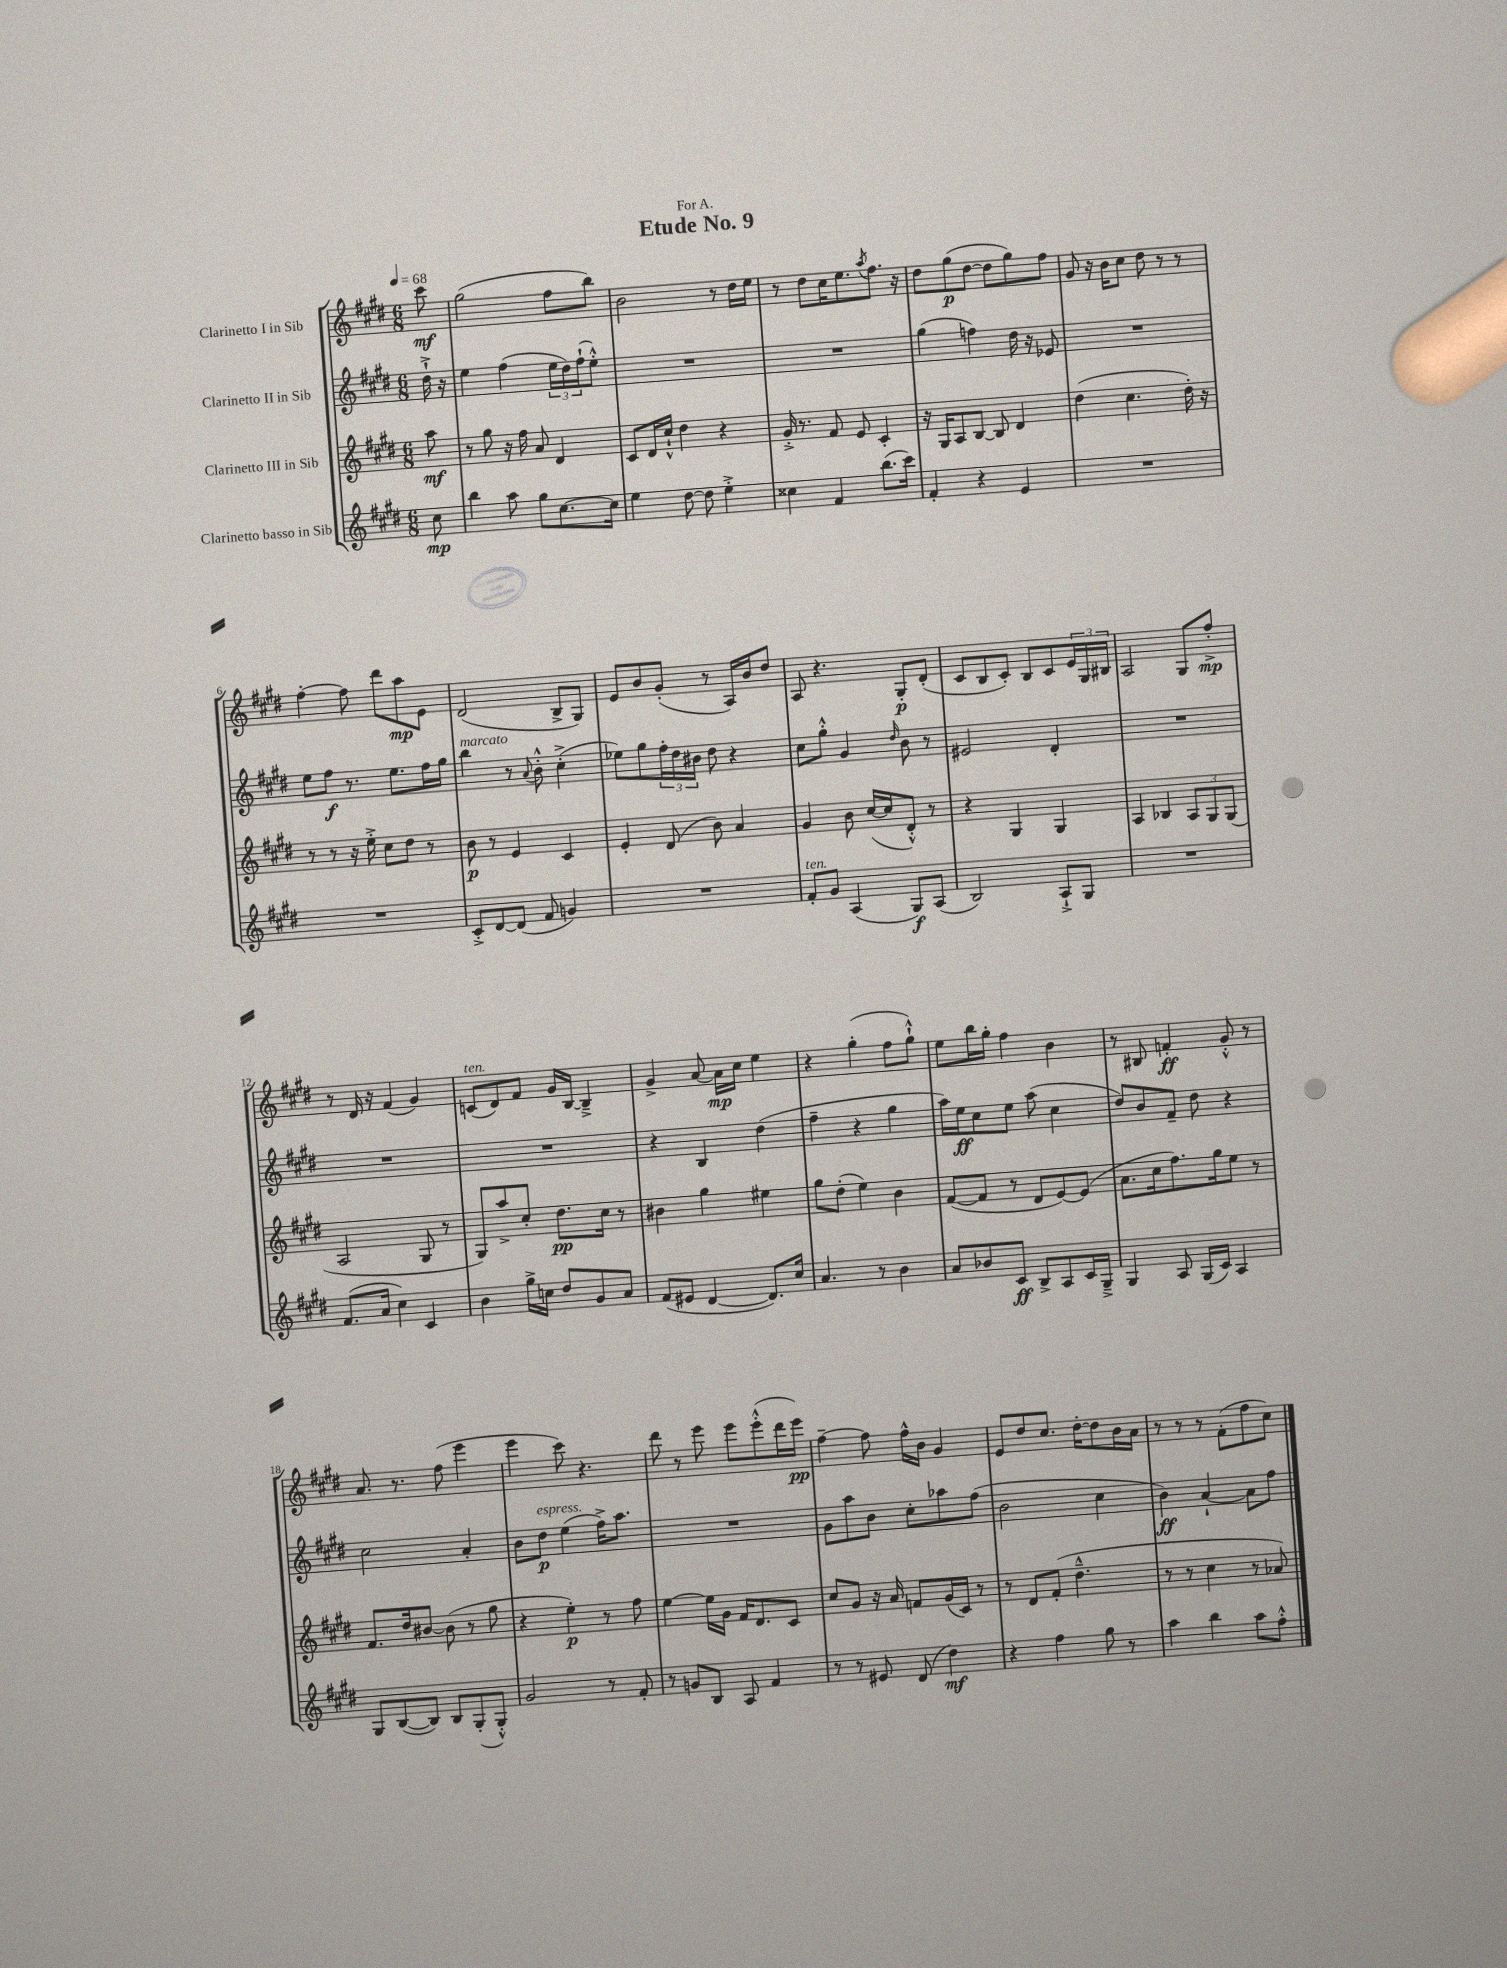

**kern	**kern	**kern	**kern
*staff4	*staff3	*staff2	*staff1
*clefG2	*clefG2	*clefG2	*clefG2
*k[f#c#g#d#]	*k[f#c#g#d#]	*k[f#c#g#d#]	*k[f#c#g#d#]
*M6/8	*M6/8	*M6/8	*M6/8
*MM68	*MM68	*MM68	*MM68
8cc#	8aa	16dd#`^	8ccc#
.	.	16r	.
=	=	=	=
4bb	8r	4ee	(2gg#
.	8gg#	.	.
8aa	16r	(4ff#	.
.	16ff#	.	.
8gg#	8a	.	.
[8.cc#	4d#	24ee	8ff#
.	.	24dd#)	.
.	.	(24ff#`	.
.	.	8ee'^^)	8bb)
16cc#]	.	.	.
=	=	=	=
4ee	8c#	2.r	2b
.	16d#	.	.
.	16cc#`^^	.	.
[8dd#	4dd#	.	.
8dd#]	.	.	.
4ee'^	4r	.	8r
.	.	.	16dd#
.	.	.	16ee
=	=	=	=
4cc##	16g#'^	2.r	8r
.	8.r	.	.
.	.	.	8dd#
4f#	8f#	.	16cc#
.	.	.	8.ee
.	8e	.	.
.	.	.	8qaa
(8.bb	4c#'	.	8.ff#
16ccc#)	.	.	16r
=	=	=	=
4f#'	16r	(4gg#	8dd#
.	16G#	.	.
.	8A	.	(8gg#
4r	[8B	4ff)	[8dd#
.	8B]	.	8dd#]
4e	4d#	16dd#	8gg#)
.	.	16r	.
.	.	8e-	8ff#
=	=	=	=
2.r	(4dd#	2.r	8g#
.	.	.	16r
.	.	.	16b
.	4.cc#	.	8cc#
.	.	.	8dd#
.	.	.	8r
.	16dd#')	.	8r
.	16r	.	.
=	=	=	=
2.r	8r	8ee	[4ff#'
.	8r	8ff#	.
.	16r	8.r	8ff#]
.	16ee'^	.	.
.	8cc#	.	8ddd#
.	.	8.ee	.
.	8dd#	.	8aa
.	8r	16ff#	8e
.	.	16gg#	.
=	=	=	=
8c#'^	8b	4bb	(2d#
[8d#	8r	.	.
(8d#]	4e	8r	.
.	.	8qqa	.
8f#	.	8b'^^	.
4g)	4c#	(4cc#'^	8B^
.	.	.	8G#)
=	=	=	=
2.r	4e'	8ee-)	8e
.	.	8gg#	8b
.	(8d#	24ff#'	(8g#'
.	.	24dd#	.
.	.	24b#	.
.	8b)	8dd#	8r
.	4a	4r	16A)
.	.	.	16b
.	.	.	8dd#
=	=	=	=
8f#'	4g#	8cc#	8A
8g#	.	8gg#'^^	4.r
(4A	8b	4g#	.
.	([16cc#	.	.
.	16cc#]	.	.
.	.	16qqdd#	.
8G#)	8d#'^^)	8b	8G#'
(8A	8r	8r	(8d#'
=	=	=	=
2B)	4r	2e#	8c#
.	.	.	8B
.	4G#	.	8c#')
.	.	.	8B
8A`^	4G#	4d#'	8c#
8G#	.	.	24e
.	.	.	24G#
.	.	.	24B#
=	=	=	=
2.r	4A	2.r	2A
.	4B-	.	.
.	12A	.	8G#
.	12G#	.	.
.	.	.	8ff#'^
.	(12G#	.	.
=	=	=	=
(8.f#	2A	2.r	8r
.	.	.	16d#
16a	.	.	16r
4cc#)	.	.	(4f#
4c#	8G#	.	4g#)
.	8r	.	.
=	=	=	=
4b	8G#)	2.r	(8c
.	8aa^	.	8d#)
16gg#^	8cc#'	.	8f#
16cc	.	.	.
8dd#	8.dd#	.	16g#
.	.	.	[16B
8g#	.	.	4B~^]
.	16cc#	.	.
8a	8r	.	.
=	=	=	=
(8f#	4b#	4r	4g#^
8e#	.	.	.
[4d#	4gg#	4B	[8a
.	.	.	16a]
.	.	.	16cc#
8.d#])	4ee#	(4dd#	4ee
16cc#	.	.	.
=	=	=	=
4.a	8gg#	4ff#~	4r
.	(8dd#'	.	.
.	4ee)	4r	(4gg#'
8r	.	.	.
4b	4b	4gg#	8ff#
.	.	.	8gg#`^^)
=	=	=	=
8a	([8f#	16aa)	8ee
.	.	16ee	.
8b-	8f#]	8cc#	16bb
.	.	.	16gg#'
8c#	8r	8ee	4ff#
8B^	8d#	(8aa	.
8A	[8e)	4cc#	4b
16c#	(8e]	.	.
16G#~^	.	.	.
=	=	=	=
4G#	8.a	8dd#)	8r
.	.	8b	8B#
.	16cc#	.	.
8A	8.ff#)	8f#~	4f'
(16G#	.	8dd#	.
16c#)	16gg#	.	.
4A	8ee	4r	8g#'^^
.	8r	.	8r
=	=	=	=
8G#	8.f#	2cc#	8.a
([8B	.	.	.
.	16dd#	.	8.r
8B])	[8b#	.	.
8B	(8b#]	.	(8ff#
(8G#'	8r	4a'	4eee
8G#'^^)	8gg#	.	.
=	=	=	=
2g#	4r	8b	4eee
.	.	8dd#	.
.	4ee')	(4ee	8ccc#)
.	.	.	4.r
8r	8r	16ff#^)	.
.	.	8.aa	.
8f#'	8ff#	.	.
=	=	=	=
8r	[4ee	2.r	8ddd#
8g	.	.	8r
8B	16ee]	.	8eee
.	16g#	.	.
8A	16f#	.	8eee
.	8.d#	.	.
4f#	.	.	(8eee'^^
.	8c#	.	16ddd#
.	.	.	16eee)
=	=	=	=
8r	8cc#	8g#	[4ff#~
8r	8g#	8aa	.
8e#	16r	8b	8ff#]
.	16a	.	.
(8d#	8f	8cc#'	16ff#^^
.	.	.	16b
4dd#)	(16g#	8aa-	4g#
.	16c#)	.	.
.	8r	(8ff#	.
=	=	=	=
4r	8r	2b	8e
.	8d#	.	8dd#
4ff#	(8f#'	.	8.cc#
.	4.dd#~^^	.	.
.	.	.	[16dd#'
8gg#	.	4cc#	8dd#]
8r	.	.	16b
.	.	.	16a
=	=	=	=
4aa	8r	4b)	8r
.	8r	.	8r
4bb	4cc#	[4a`	8r
.	.	.	(8f#'
8aa	8r	8a]	8ff#
8ff#'^^	8a-)	8ff#	8cc#)
==	==	==	==
*-	*-	*-	*-
